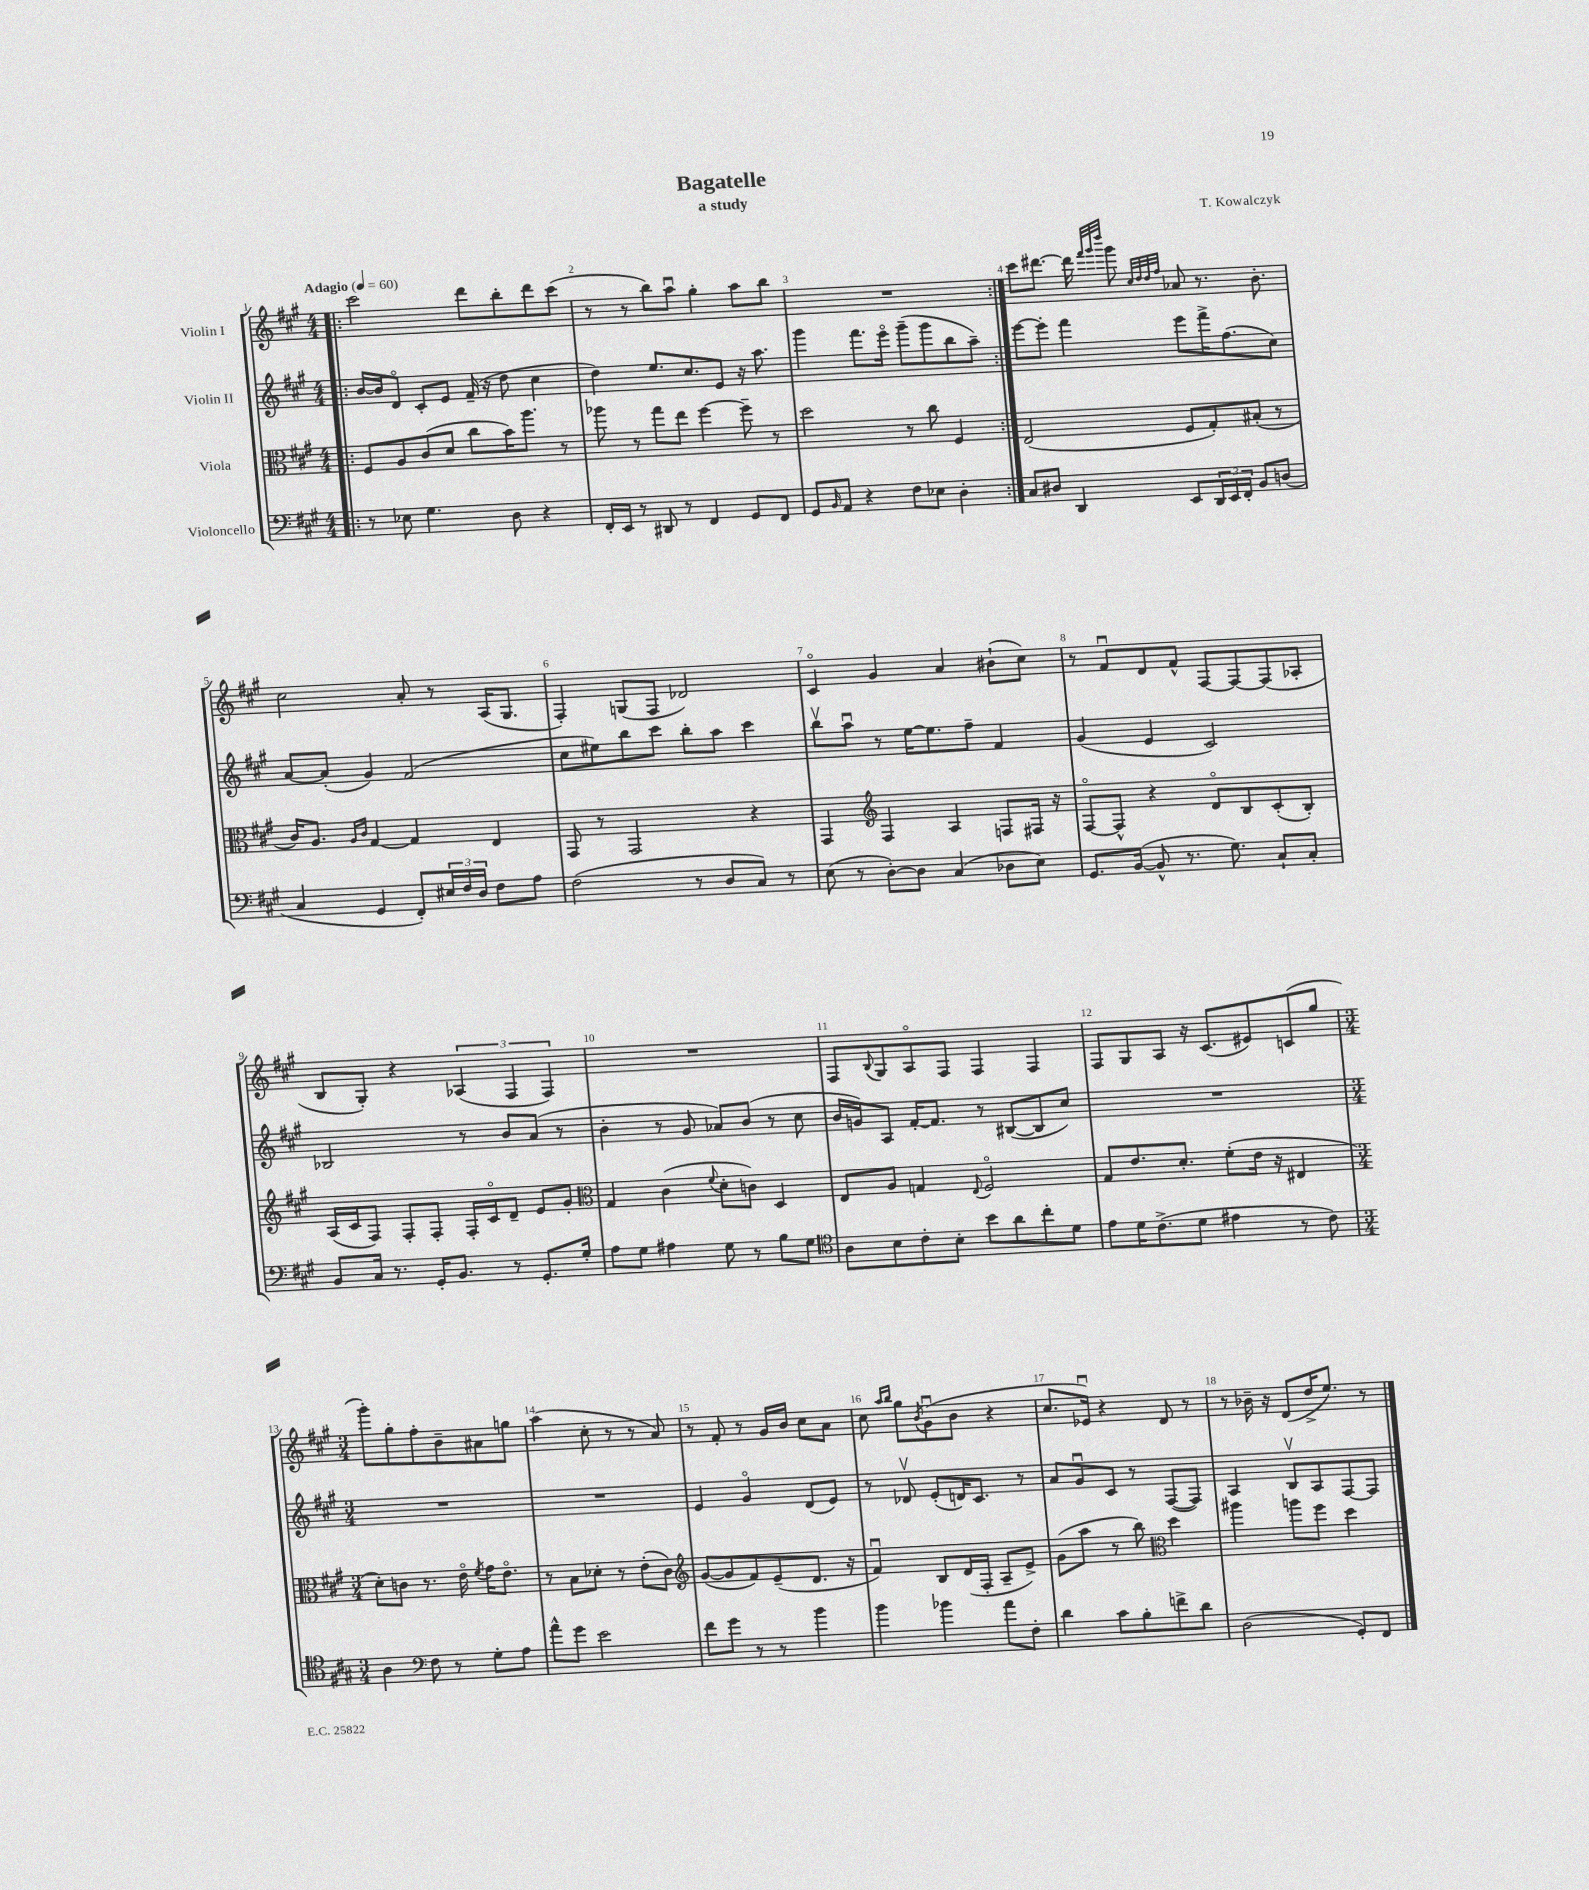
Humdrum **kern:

**kern	**kern	**kern	**kern
*staff4	*staff3	*staff2	*staff1
*clefF4	*clefC3	*clefG2	*clefG2
*k[f#c#g#]	*k[f#c#g#]	*k[f#c#g#]	*k[f#c#g#]
*M4/4	*M4/4	*M4/4	*M4/4
*MM60	*MM60	*MM60	*MM60
=!|:	=!|:	=!|:	=!|:
8r	8F#/L	[16b/LL	2ccc#\
.	.	16b/]J	.
8E-\	8A/	8do/J	.
4.G#\	(8c#/	8c#'/L	.
.	8d/J	8e/J	.
.	8cc#\L	(16f#~/	8ddd\L
.	.	16r	.
8D\	16b\K)	8dd\	8bb'\
.	8.aa\J	.	.
4r	.	4cc#\	8ddd\
.	8r	.	(8ccc#\J
=	=	=	=
16FF#'/LL	8aa-\	4dd\)	8r
16EE/JJ	.	.	.
8r	8r	.	8r
8DD#/	8gg#\L	8.ee/L	8bb\L)
8r	8ee\J	.	8aau\J
.	.	8.cc#/	.
4FF#/	[4ff#\	.	4gg#'\
.	.	8e/J	.
8GG#/L	8ff#~\]	16r	8aa\L
.	.	8.aa\	.
8FF#/J	8r	.	8bb\J
=	=	=	=
8GG#/L	2dd\	4ggg#\	1r
16qqBB/	.	.	.
8AA/J	.	.	.
4r	.	8.fff#\L	.
.	.	16eeeo\Jk	.
8F#\L	8r	(8ggg#~\L	.
8E-\J	8cc#\	8ggg#\	.
4D'\	4F#/	8bb\	.
.	.	8aa~\J)	.
=:|!	=:|!	=:|!	=:|!
8C#/L	(2E/	[8eee\L	8ccc#\L
8D#/J	.	8eee'\]J	[8.ddd#\J
4DD/	.	4fff#\	.
.	.	.	16ddd#\]
.	.	.	32qqfff#/LLL
.	.	.	32qqggg#/
.	.	.	32qqdddd/JJJ
.	.	.	8ggg#\
.	.	.	32qqcc#/LLL
.	.	.	32qqdd/
.	.	.	32qqdd/
.	.	.	32qqff#/JJJ
8EE/L	8F#/L	8eee\L	8a-/
24DD/L	8G#'/)	16fff#^\K	8.r
24EE/	.	.	.
.	.	(8.ff#\	.
24FF#'/JJ	.	.	.
8BB/L	(8B#'/J	.	.
.	.	.	8.b'\
(8D/J	8r	8cc#\J)	.
=	=	=	=
4C#/	16c#/LK)	[8a/L	2cc#\
.	8.A/J	.	.
.	.	(8a'/]J	.
.	16qqA/LL	.	.
.	16qqc#/JJ	.	.
4GG#/	[4G#/	4g#/)	.
8FF#'/L)	4G#/]	(2f#/	8a'/
24E#/L	.	.	8r
24F#/	.	.	.
24D/JJ	.	.	.
8F#\L	4E/	.	(16A/LK
.	.	.	8.G#/J
8A\J	.	.	.
=	=	=	=
(2F#\	8GG#/	8cc#\L	4F#'/)
.	8r	8ee#\)	.
.	2GG#/	8bb\	(8G/L
.	.	8ccc#\J	8F#/J
8r	.	8bb'\L	2d-/)
8D/L	.	8aa\J	.
8C#/J)	4r	4ccc#\	.
8r	.	.	.
=	=	=	=
(8E\	4GG#/	8bbv\L	4c#o/
8r	.	8aau\J	.
*	*clefG2	*	*
[8D'\L)	4F#/	8r	4g#/
8D\]J	.	[16ee\LK	.
.	.	8.ee\]	.
(4C#/	4A/	.	4a/
.	.	8ff#~\J	.
8D-\L	8F/L	4f#/	(8b#`\L
8E\J)	16F#/Jk	.	8cc#\J)
.	16r	.	.
=	=	=	=
8.GG#/L	[8F#o/L	(4g#/	8r
.	8F#^^/]J	.	8f#u/L
([16BB/Jk	.	.	.
8BB^^/]	4r	4e/	8d/
8.r	.	.	8f#^^/J
.	8do/L	2c#/)	[8F#/L
8.G#\)	.	.	.
.	8B/	.	8F#/_
8C#`/L	(8c#'/	.	(8F#/]
8C#'/J	8B'/J)	.	8A-'/J
=	=	=	=
8BB/L	(16A/LL	2B-/	8B/L
.	16c#/J	.	.
16C#/Jk	8F#/J)	.	8G#'/J)
8.r	.	.	.
.	8F#'/L	.	4r
16GG#'/LK	8F#'/J	.	.
8.BB/J	.	.	.
.	16F#'/LL	8r	(6A-/
.	16c#o/J	.	.
8r	8d~/J	8b/L	.
.	.	.	6F#/
8.GG#'/L	8e/L	(8a/J	.
.	.	.	6F#/)
.	8g#'/J	8r	.
16G#'/Jk	.	.	.
=	=	=	=
*	*clefC3	*	*
8A\L	4G#/	4b'\	1r
8G#\J	.	.	.
4A#\	(4c#\	8r	.
.	.	8g#/	.
.	8qqf#/	.	.
8G#\	8d'\L	8a-/L)	.
8r	8c\J)	(8b/J	.
8B\L	4D/	8r	.
8G#\J	.	8cc#\	.
=	=	=	=
*clefC4	*	*	*
8A\L	8E/L	16b/LL	8F#/L
.	.	16g/J)	.
.	.	.	8qqB/
8B\	8A/J	8A/J	8G#/
8c#'\	4G/	[16f#'/LK	8Ao/
.	.	8.f#/]J	.
8B'\J	.	.	8F#/J
.	8qqE/	.	.
8b\L	2F#o/	8r	4F#/
8a\	.	([8B#/L	.
8cc#'\	.	8B#/]	4F#/
8d\J	.	8cc#/J)	.
=	=	=	=
8e\L	8G#/L	1r	8F#/L
16d\K	8.e/	.	8G#/
(8.c#^\	.	.	.
.	.	.	8A/J
.	8.d'/J	.	.
8d\J	.	.	16r
.	.	.	(8.c#/L
4e#\	(8f#'\L	.	.
.	16e\Jk	.	8e#/)
.	16r	.	.
8r	4E#/	.	(8c/
8c#\)	.	.	8gg#/J
=	=	=	=
*M3/4	*M3/4	*M3/4	*M3/4
4A\	8d'\L)	2.r	8ggg#'\L)
.	8c\J	.	8gg#'\
*clefF4	*	*	*
8F#\	8.r	.	8ff#'\
8r	.	.	8b~\
.	16eo\	.	.
.	8qf#/	.	.
8G#'\L	16g#\LK	.	8a#\
.	8.eo\J	.	.
8A\J	.	.	8gg\J
=	=	=	=
8a^^\L	8r	2.r	(4aa\
8g#\J	8B\L	.	.
2e\	8d-'\J	.	8cc#'\
.	8r	.	8r
.	(8e'\L	.	8r
.	8c#\J)	.	8a/)
=	=	=	=
*	*clefG2	*	*
8f#\L	([8g#/L	4e/	8r
8g#\J	8g#/]	.	8f#'/
8r	8f#/)	4g#o/	8r
8r	(8e~/	.	16g#/LL
.	.	.	16b/JJ
4b\	8.d/J	(8d/L	8cc#\L
.	.	8e/J)	8a\J
.	16r	.	.
=	=	=	=
4b\	4f#u/)	8r	8cc#\
.	.	.	16qqaa/LL
.	.	.	16qqbb/JJ
.	.	8d-v/	8gg#\L
.	.	.	8qb/
4b-\	8B/L	(8e'/L	(8g#u\
.	(16d/L	16d/K)	8b\J
.	16F#'/JJ	8.c#/J	.
8a\L	8A~/L	.	4r
8F#'\J	8e^/J)	8r	.
=	=	=	=
4d\	(8g#\L	8a/L	8.cc#/L
.	8aa\J	8g#u/	.
.	.	.	16e-u/Jk)
8c#\L	8r	8c#/J	4r
8B'\	8bb\)	8r	.
*	*clefC3	*	*
8f^\	4dd\	([8F#/L	8d/
8d\J	.	8F#/]J)	8r
=	=	=	=
(2D\	4aa#\	4A/	8r
.	.	.	16b-~\
.	.	.	16r
.	8aa\L	8Bv/L	(8d/L
.	8ff#\J	8A/	16dd^/K
.	.	.	8.ee/J)
8GG#'/L)	4dd\	[8F#/	.
8FF#/J	.	8F#/]J	8r
==	==	==	==
*-	*-	*-	*-
